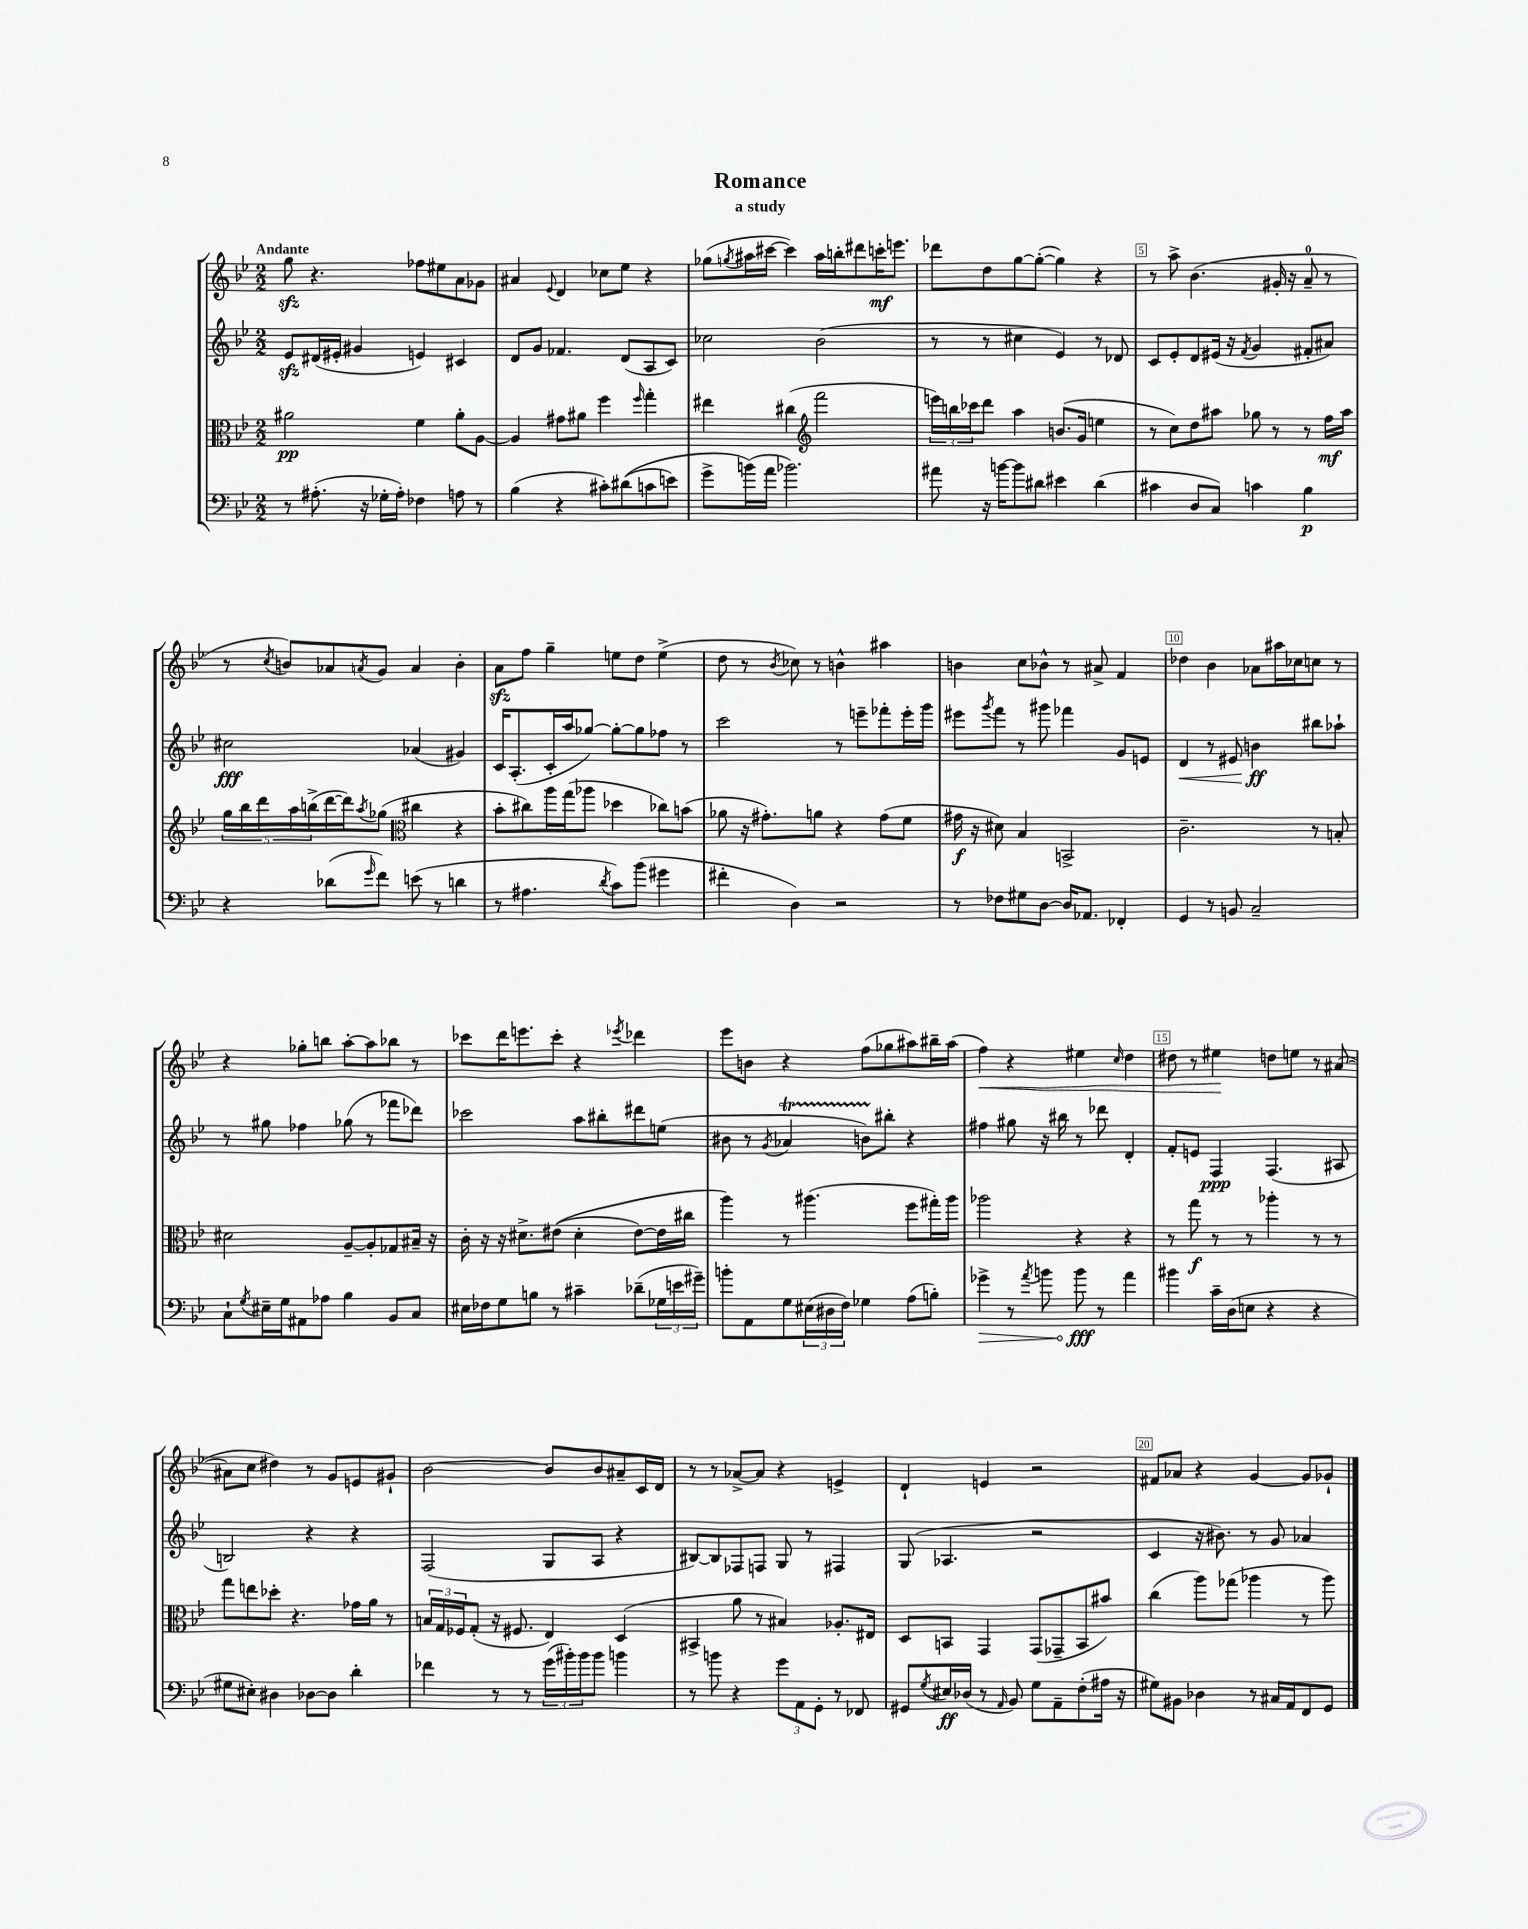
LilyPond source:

\header { title = "Romance" subtitle = "a study" }
<<
\new StaffGroup <<
\new Staff = "s0" {
    \clef treble \key bes \major \numericTimeSignature \time 2/2 \tempo "Andante"
    g''8\sfz r4. fes''8 eis''8 a'8 ges'8 |
    ais'4 \appoggiatura { ees'8 } d'4 ces''8 ees''8 r4 |
    ges''8( \acciaccatura { g''8 } ais''16 cis'''16~ cis'''4) ais''16 b''16-. dis'''8 c'''16-.\mf e'''8. |
    des'''8 d''8 g''8~ g''8~-.( g''4) r4 |
    r8 a''8-> bes'4.( gis'16-. r16 a'8-0-- r8 |
    r8 \acciaccatura { c''8 } b'8) aes'8 \acciaccatura { a'8 } g'8 a'4 b'4-. |
    a'8\sfz f''8 g''4-- e''8 d''8 e''4->( |
    d''8 r8 \acciaccatura { bes'8 } ces''8) r8 b'4-^ ais''4 |
    b'4 c''8 bes'8-^ r8 ais'8-> f'4 |
    des''4 bes'4 aes'8 ais''16 ces''16 c''8 r8 |
    r4 ges''8-. b''8 a''8~-. a''8 bes''8 r8 |
    ces'''8 d'''16 e'''8. ces'''8-. r4 \acciaccatura { ees'''8 } des'''4 |
    ees'''8 b'8 r4 f''8( ges''8 ais''8) bis''16-- ais''16( |
    f''4\<) r4 eis''4 \grace { c''16 } d''4 |
    dis''8 r8 eis''4\! d''8 e''8 r8 ais'8~( |
    ais'8 c''8 dis''4) r8 g'8 e'8 gis'8-! |
    bes'2~ bes'8 bes'8 ais'8-- c'16 d'16 |
    r8 r8 aes'8~-> aes'8 r4 e'4-> |
    d'4-! e'4 r2 |
    fis'8 aes'8 r4 g'4~ g'8 ges'8-! \bar "|." |
}
\new Staff = "s1" {
    \clef treble \key bes \major \numericTimeSignature \time 2/2
    ees'8\sfz dis'16( eis'16-. gis'4 e'4) cis'4 |
    d'8 g'8 fes'4. d'8( a8 c'8) |
    ces''2 bes'2( |
    r8 r8 cis''4 ees'4) r8 des'8 |
    c'8 ees'8-. d'8 eis'16( r16 \acciaccatura { f'8 } g'4 fis'8-. ais'8) |
    cis''2\fff aes'4( gis'4) |
    c'16 a8.-.( c'16-. a''16 ges''8~) ges''8~-. ges''8 fes''8 r8 |
    c'''2 r8 e'''8-- fes'''8-. e'''16-. g'''16 |
    eis'''8 \acciaccatura { g'''8 } f'''8 r8 gis'''8 fes'''4 g'8 e'8 |
    d'4\< r8 eis'8 b'4\ff\! bis''8 aes''8-! |
    r8 gis''8 fes''4 ges''8( r8 fes'''8 des'''8) |
    ces'''2 a''8 bis''8-. dis'''8 e''8( |
    bis'8 r8 \acciaccatura { g'8 } aes'4\startTrillSpan b'8) bis''8-.\stopTrillSpan r4 |
    fis''4 gis''8 r16 bis''16 r8 des'''8 d'4-. |
    f'8-. e'8 f4\ppp f4.( ais8 |
    b2) r4 r4 |
    f2( g8 a8 r4 |
    bis8~) bis8 fes8 f8 g8 r8 fis4 |
    g8( aes4. r2 |
    c'4 r16 bis'8.) r8 g'8 aes'4 \bar "|." |
}
\new Staff = "s2" {
    \clef alto \key bes \major \numericTimeSignature \time 2/2
    ais'2\pp f'4 ais'8-. a8~ |
    a4 gis'8 ais'8 f''4 \grace { f''16 } g''4-. |
    eis''4 cis''4( \clef treble f'''2 |
    \tuplet 3/2 { e'''16) b''16 ces'''16 } d'''8 a''4 b'8.( g'16 e''4 |
    r8 c''8) d''8 ais''8 ges''8 r8 r8 f''16\mf ais''16 |
    \tuplet 5/4 { g''16 bes''16 d'''16 a''16 b''16->( } d'''16~ d'''16) \acciaccatura { a''8 } ges''8( \clef alto cis''4 r4 |
    bes'8-. cis''8) a''16 g''16( aes''8 des''4 ces''8) b'8( |
    aes'8 r16 gis'8.-.) a'8 r4 gis'8( f'8 |
    gis'16\f r16 dis'8) bes4 b,2-> |
    c'2.-- r8 b8-. |
    dis'2 a8~-- a8-. ges8 bis16-- r16 |
    c'16-. r16 r16 dis'8.-> eis'8(\( dis'4-. eis'8~) eis'16 cis''16 |
    a''4\) r8 ais''4.( f''8 gis''16-.) ais''16 |
    aes''2 r4 r4 |
    r8 g''8\f r8 r8 aes''4-. r8 r8 |
    g''8 e''8 des''8-. r4. ges'16 a'16 r8 |
    \tuplet 3/2 { b16 g16 fes16 } g8-.( r16 fis8. ees4) d4( |
    bis,4-> a'8 r8 bis4) aes8.-. eis16 |
    d8 b,8 g,4 g,8( ges,8-- b,8 bis'8) |
    c''4( a''8) ges''8( aes''4 r8 aes''8) \bar "|." |
}
\new Staff = "s3" {
    \clef bass \key bes \major \numericTimeSignature \time 2/2
    r8 ais8.-.( r16 ges16-. ais16-.) fes4 a8 r8 |
    bes4( r4 cis'8-.) dis'8(\( c'8 e'8) |
    g'8-> b'16(\) a'16 bes'2.) |
    ais'8 r16 b'16~ b'8 dis'8 eis'4 dis'4( |
    cis'4 d8 c8) c'4 bes4\p |
    r4 des'8( \grace { g'16 } f'8) e'8( r8 d'4 |
    r8 ais4. \acciaccatura { d'8 } c'8) bes'8( gis'4 |
    fis'4-. d4) r2 |
    r8 fes8 gis8 d8~ d16 aes,8. fes,4-. |
    g,4 r8 b,8 c2-- |
    c8-! \acciaccatura { g8 } eis16-- g16 ais,8 aes8 bes4 bes,8 c8 |
    eis16 fes16 g8 b8 r8 cis'4-- des'8--( \tuplet 3/2 { ges16 e'16 gis'16--) } |
    b'8-. a,8 g8 \tuplet 3/2 { eis16( dis16 f16) } ges4 a8( b8-.) |
    \once \override Hairpin.circled-tip = ##t ges'4->\> r8 \acciaccatura { a'8 } b'8 b'8\fff\! r8 a'4 |
    bis'4 c'16-- d16( e8 r4 r4 |
    gis8 eis8-.) dis4 des8~ des8 d'4-. |
    fes'4 r8 r8 \tuplet 3/2 { g'16( bis'16-.) bis'16 } bis'8 b'4 |
    r8 b'8 r4 \tuplet 3/2 { g'8 a,8 g,8-. } r8 fes,8 |
    gis,8 \acciaccatura { g8 } eis16\ff des16( r8 \grace { a,16 } bes,8) g8 a,8-- f8-.( ais16 r16 |
    gis8) bis,8 des4 r8 cis16 a,16 f,8 g,8 \bar "|." |
}
>>
>>
\layout { \context { \Score \override BarNumber.break-visibility = ##(#f #t #t) barNumberVisibility = #(every-nth-bar-number-visible 5) \override BarNumber.stencil = #(make-stencil-boxer 0.1 0.3 ly:text-interface::print) } }
